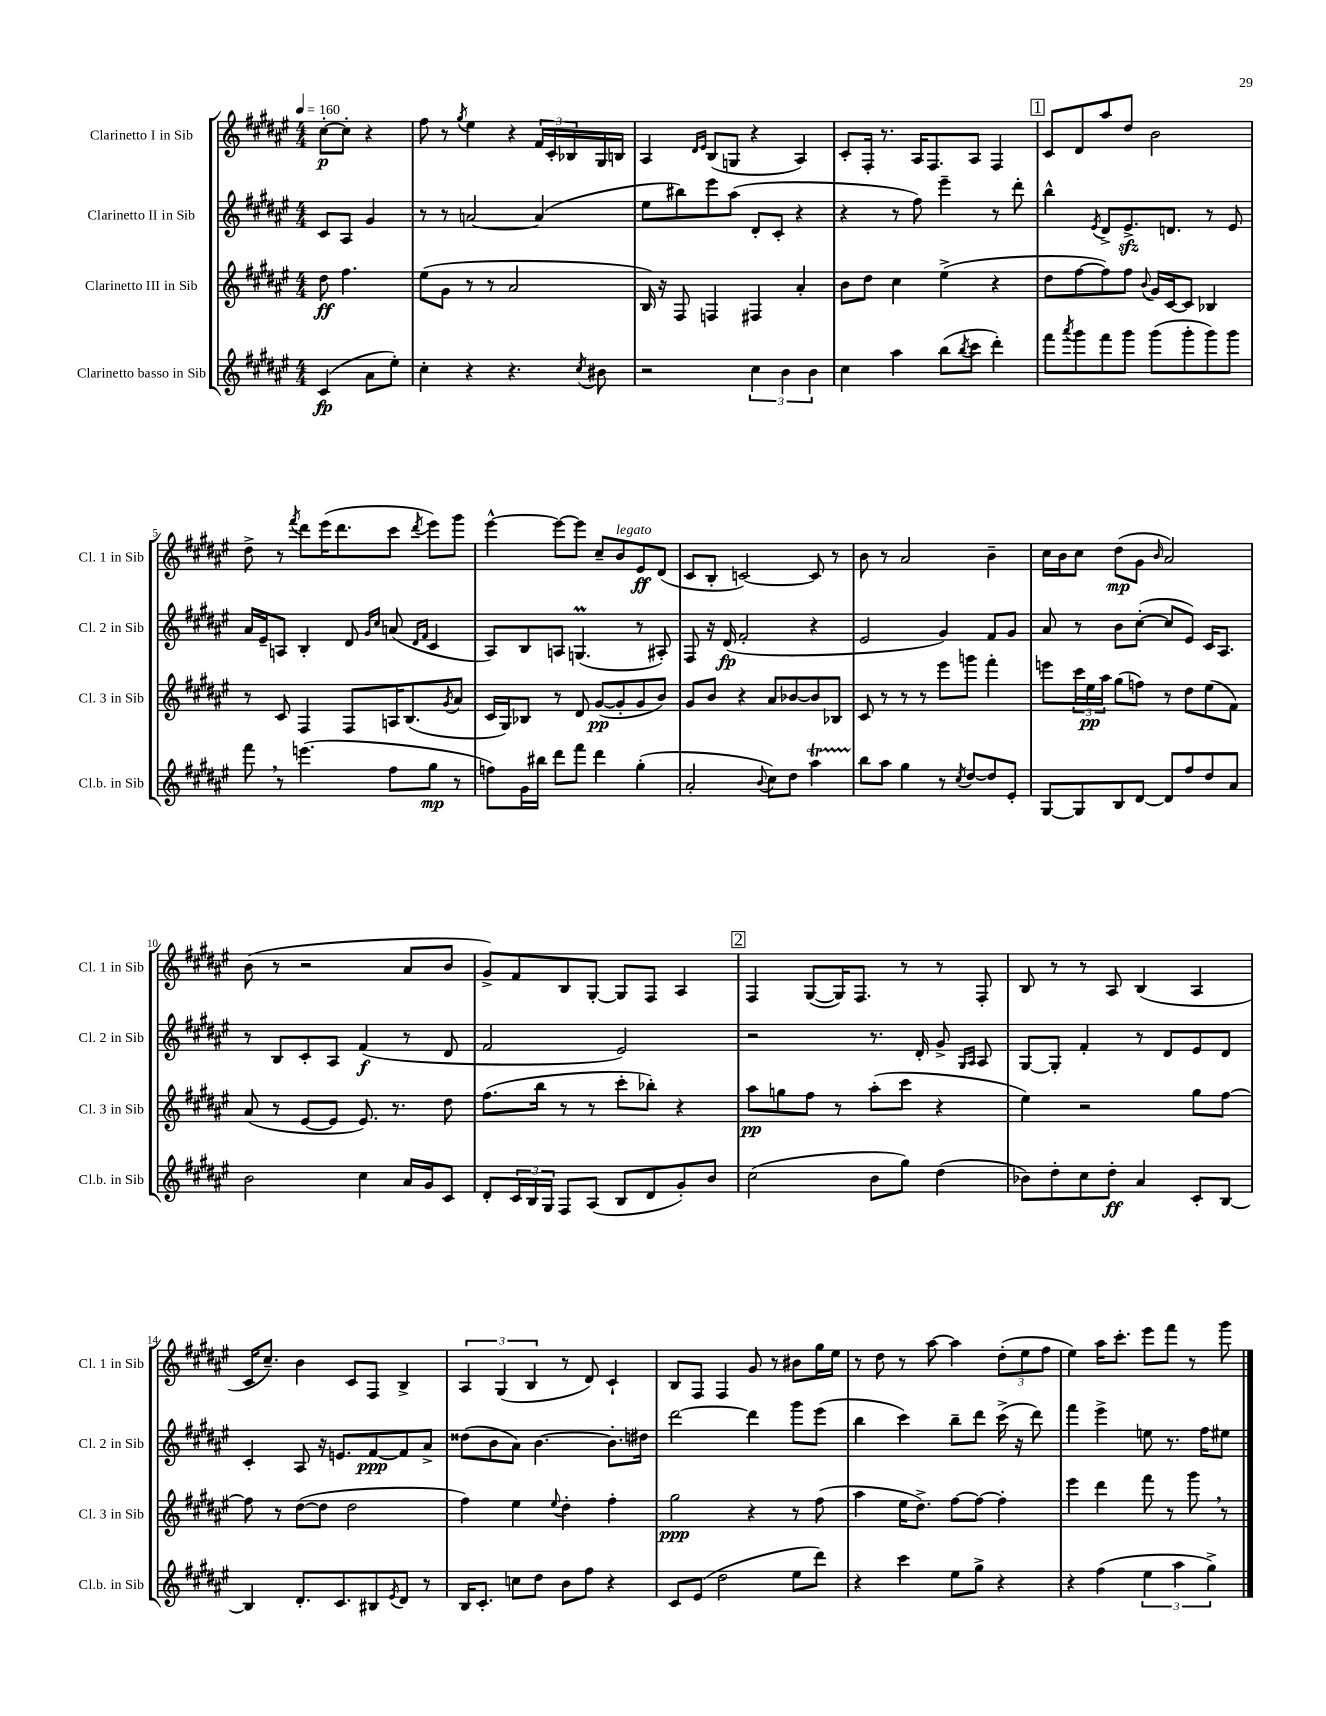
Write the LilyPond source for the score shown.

<<
\new StaffGroup <<
\new Staff = "s0" \with { instrumentName = "Clarinetto I in Sib" shortInstrumentName = "Cl. 1 in Sib" } {
    \clef treble \key fis \major \numericTimeSignature \time 4/4 \partial 2 \tempo 4 = 160
    cis''8~-.\p cis''8-. r4 |
    fis''8 r8 \acciaccatura { gis''8 } eis''4 r4 \tuplet 3/2 { fis'16 cis'16-. bes16 } gis16 b16 |
    ais4 \grace { dis'16 eis'16 } b8( g8 r4 ais4) |
    cis'8-. fis16-. r8. ais16 fis8. ais8 fis4 |
    \mark \markup { \box "1" } cis'8 dis'8 ais''8 dis''8 b'2 |
    dis''8-> r8 \acciaccatura { fis'''8 } dis'''8 eis'''16( dis'''8. cis'''8 \acciaccatura { dis'''8 } eis'''8) gis'''8 |
    eis'''4~-^ eis'''8~ eis'''8 cis''8-- b'8^\markup { \italic "legato" } eis'8\ff dis'8( |
    cis'8 b8-. c'2~) c'8 r8 |
    b'8 r8 ais'2 b'4-- |
    cis''16 b'16 cis''8 dis''8\mp( gis'8 \grace { b'16 } ais'2) |
    b'8( r8 r2 ais'8 b'8 |
    gis'8->) fis'8 b8 gis8~-. gis8 fis8 ais4 |
    \mark \markup { \box "2" } fis4 gis8~( gis16) fis8. r8 r8 fis8-. |
    b8 r8 r8 ais8 b4( ais4 |
    cis'16 cis''8.--) b'4 cis'8 fis8 b4-> |
    \tuplet 3/2 { ais4 gis4( b4 } r8 dis'8) cis'4-! |
    b8 fis8 fis4 gis'8 r8 bis'8 gis''16 eis''16 |
    r8 dis''8 r8 ais''8~ ais''4 \tuplet 3/2 { dis''8-.( eis''8 fis''8 } |
    eis''4) ais''16 cis'''8.-. eis'''8 fis'''8 r8 gis'''8 \bar "|." |
}
\new Staff = "s1" \with { instrumentName = "Clarinetto II in Sib" shortInstrumentName = "Cl. 2 in Sib" } {
    \clef treble \key fis \major \numericTimeSignature \time 4/4 \partial 2
    cis'8 ais8 gis'4 |
    r8 r8 a'2~ a'4( |
    eis''8 bis''8) eis'''8 ais''8( dis'8-. cis'8-. r4 |
    r4 r8 fis''8) eis'''4-- r8 dis'''8-. |
    \mark \markup { \box "1" } b''4-^ \acciaccatura { eis'8 } dis'8-> eis'8.->\sfz d'8. r8 eis'8 |
    ais'16 eis'16-- a8 b4-. dis'8 \grace { gis'16 cis''16 } a'8( \grace { dis'16 fis'16 } cis'4 |
    ais8) b8 a8 g4.\prall( r8 ais8-.) |
    fis8 r16 dis'16\fp( fis'2-. r4 |
    eis'2 gis'4) fis'8 gis'8 |
    ais'8 r8 b'8 cis''8~-.( cis''8 eis'8) cis'16 ais8. |
    r8 b8 cis'8-. ais8 fis'4\f( r8 dis'8 |
    fis'2 eis'2) |
    \mark \markup { \box "2" } r2 r8. dis'16-. gis'8-> \grace { gis16 ais16 } ais8 |
    gis8~ gis8-. fis'4-. r8 dis'8 eis'8 dis'8 |
    cis'4-. ais8 r16 e'8. fis'8~\ppp fis'8 ais'8-> |
    disis''8( b'8 ais'8) b'4.~ b'8.-. dis''16 |
    dis'''2~ dis'''4 gis'''8 eis'''8( |
    b''4 cis'''4) b''8-- dis'''8 cis'''16->( r16 dis'''8) |
    fis'''4 eis'''4-> e''8 r8. fis''16 eis''8 \bar "|." |
}
\new Staff = "s2" \with { instrumentName = "Clarinetto III in Sib" shortInstrumentName = "Cl. 3 in Sib" } {
    \clef treble \key fis \major \numericTimeSignature \time 4/4 \partial 2
    dis''8\ff fis''4. |
    eis''8( gis'8 r8 r8 ais'2 |
    b16) r16 fis8 f4 fis4 ais'4-. |
    b'8 dis''8 cis''4 eis''4->( r4 |
    \mark \markup { \box "1" } dis''8 fis''8~ fis''8) fis''8 \appoggiatura { b'8 } gis'16 cis'16~ cis'8 bes4 |
    r8 cis'8 fis4 fis8 a16 b8.( \acciaccatura { gis'8 } ais'8 |
    cis'16 gis16) bes8 r8 dis'8 gis'8~\pp( gis'8-. gis'8 b'8) |
    gis'8 b'8 r4 ais'8 bes'8~ bes'8 bes8 |
    cis'8 r8 r8 r8 eis'''8 g'''8 fis'''4-. |
    e'''8 \tuplet 3/2 { cis'''16 eis''16\pp ais''16 } gis''8( f''8) r8 dis''8 eis''8( fis'8) |
    ais'8( r8 eis'8~ eis'8 eis'8.) r8. dis''8 |
    fis''8.( b''16 r8 r8 cis'''8-. bes''8-.) r4 |
    \mark \markup { \box "2" } ais''8\pp g''8 fis''8 r8 ais''8-.( cis'''8 r4 |
    eis''4) r2 gis''8 fis''8~ |
    fis''8 r8 dis''8~( dis''8 dis''2 |
    fis''4) eis''4 \appoggiatura { eis''8 } dis''4-. fis''4-. |
    gis''2\ppp r4 r8 fis''8( |
    ais''4 eis''16 dis''8.->) fis''8~ fis''8~ fis''4-. |
    eis'''4 dis'''4 fis'''8 r8 gis'''8 \breathe r8 \bar "|." |
}
\new Staff = "s3" \with { instrumentName = "Clarinetto basso in Sib" shortInstrumentName = "Cl.b. in Sib" } {
    \clef treble \key fis \major \numericTimeSignature \time 4/4 \partial 2
    cis'4\fp( ais'8 eis''8-.) |
    cis''4-. r4 r4. \acciaccatura { cis''8 } bis'8 |
    r2 \tuplet 3/2 { cis''4 b'4 b'4 } |
    cis''4 ais''4 b''8( \acciaccatura { b''8 } cis'''8 dis'''4-.) |
    \mark \markup { \box "1" } fis'''8 \acciaccatura { ais'''8 } gis'''8 fis'''8 gis'''8 gis'''8( gis'''8-. gis'''8) gis'''8 |
    fis'''8 \breathe r8 e'''4.( fis''8 gis''8\mp r8 |
    f''8) gis'16 bis''16 dis'''8 fis'''8 dis'''4 gis''4-.( |
    ais'2-. \appoggiatura { b'8 } cis''8) dis''8 ais''4\startTrillSpan |
    b''8\stopTrillSpan ais''8 gis''4 r8 \acciaccatura { cis''8 } dis''8~ dis''8 eis'8-. |
    gis8~ gis8 b8 dis'8~ dis'8 fis''8 dis''8 ais'8 |
    b'2 cis''4 ais'16 gis'16 cis'8 |
    dis'8-. \tuplet 3/2 { cis'16 b16 gis16 } fis8 ais8( b8 dis'8 gis'8-.) b'8 |
    \mark \markup { \box "2" } cis''2( b'8 gis''8) dis''4( |
    bes'8) dis''8-. cis''8 dis''8-.\ff ais'4 cis'8-. b8~ |
    b4 dis'8.-. cis'8. bis8 \acciaccatura { eis'8 } dis'8 r8 |
    b16 cis'8.-. c''8 dis''8 b'8 fis''8 r4 |
    cis'8 eis'8( dis''2 eis''8 dis'''8) |
    r4 cis'''4 eis''8 gis''8-> r4 |
    r4 fis''4( \tuplet 3/2 { eis''4 ais''4 gis''4->) } \bar "|." |
}
>>
>>
